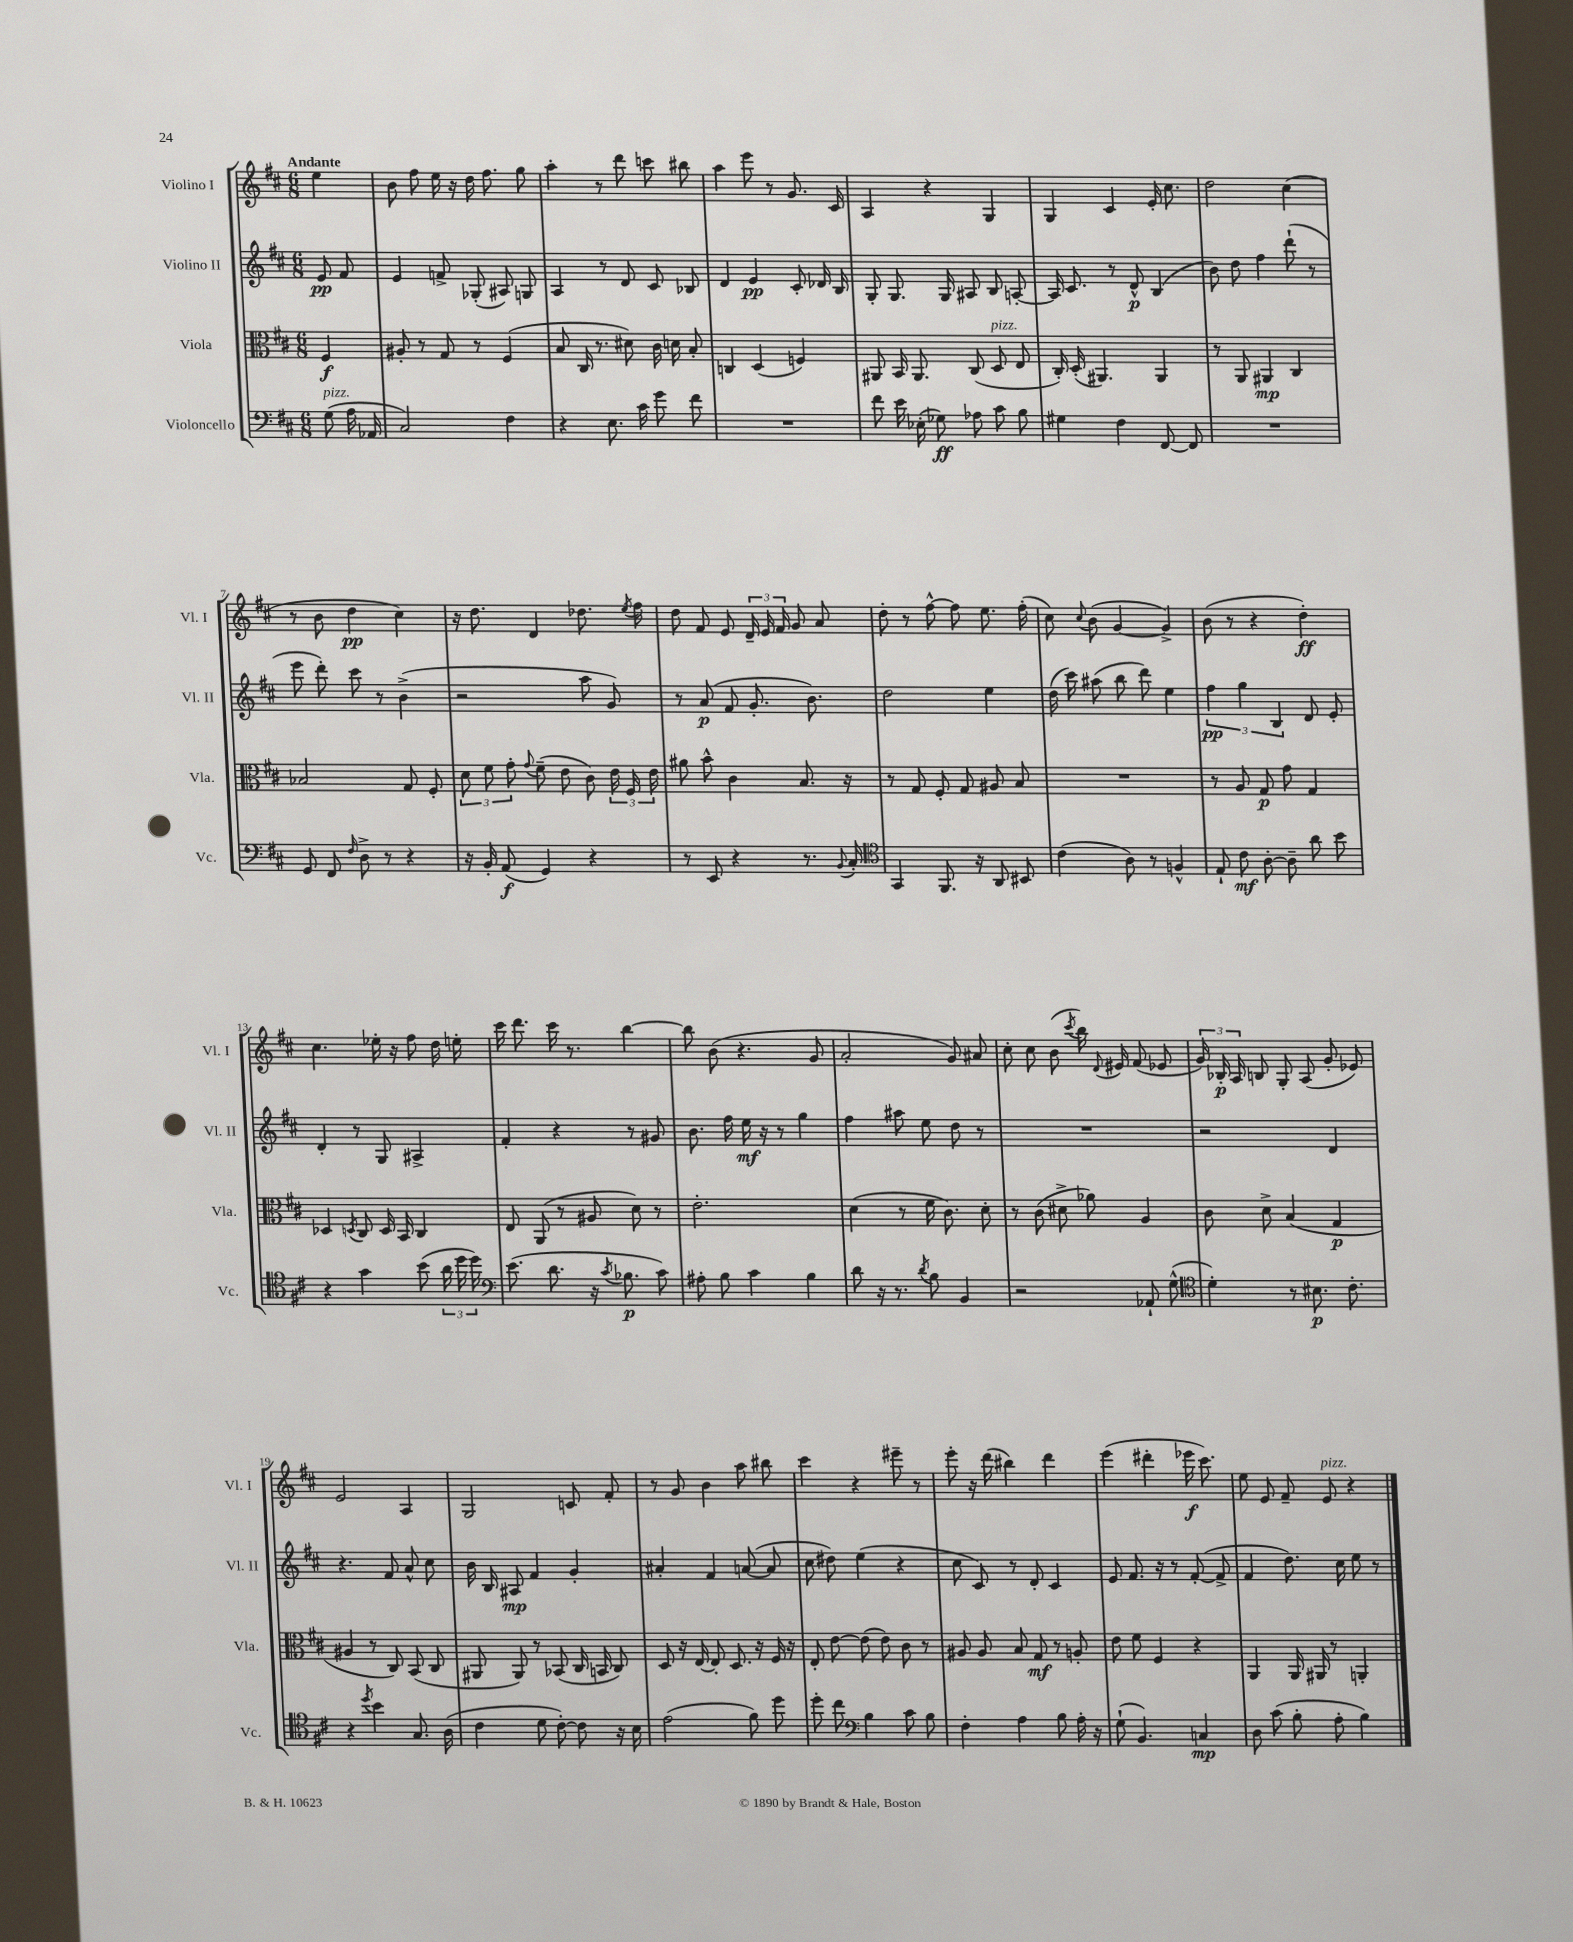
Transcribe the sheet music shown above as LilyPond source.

<<
\new StaffGroup <<
\new Staff = "s0" \with { instrumentName = "Violino I" shortInstrumentName = "Vl. I" } {
    \clef treble \key d \major \numericTimeSignature \time 6/8 \partial 4 \tempo "Andante"
    \autoBeamOff e''4 |
    b'8 fis''8 e''16 r16 d''16 fis''8. g''8 |
    a''4-. r8 d'''8 c'''8 bis''8 |
    a''4 e'''8 r8 g'8. cis'16 |
    a4 r4 g4 |
    g4 cis'4 e'16-. cis''8. |
    d''2 cis''4( |
    r8 b'8 d''4\pp cis''4) |
    r16 d''8. d'4 des''8. \acciaccatura { e''8 } fis''16 |
    d''8 fis'8 e'8 \tuplet 3/2 { d'16-- e'16 fis'16 } g'8 a'8 |
    d''8-. r8 fis''8~-^ fis''8 e''8. fis''16-.( |
    cis''8) \appoggiatura { cis''8 } b'8( g'4~ g'4->) |
    b'8( r8 r4 d''4-.\ff) |
    cis''4. ees''16-. r16 fis''8 d''16 e''16-. |
    cis'''16 d'''8. cis'''16 r8. b''4~ |
    b''8 b'8( r4. g'8 |
    a'2-. g'8) ais'8 |
    cis''8-. cis''8 b'8( \acciaccatura { cis'''8 } b''16) \appoggiatura { d'8 } eis'16 fis'8( ees'8 |
    \tuplet 3/2 { g'16) bes16-.\p a16 } b8 g8-. a8( g'8-. ees'8) |
    e'2 a4 |
    g2 c'8 fis'8-. |
    r8 g'8 b'4 a''8 bis''8 |
    cis'''4 r4 eis'''8-- r8 |
    e'''8-. r16 d'''16( bis''4) d'''4 |
    e'''4( dis'''4-. ees'''16\f cis'''8.) |
    e''8 e'8 fis'8-- e'8^\markup { \italic "pizz." } r4 \bar "|." |
}
\new Staff = "s1" \with { instrumentName = "Violino II" shortInstrumentName = "Vl. II" } {
    \clef treble \key d \major \numericTimeSignature \time 6/8 \partial 4
    \autoBeamOff e'8\pp fis'8 |
    e'4 f'8-> ges8-.( ais8) g8 |
    a4 r8 d'8 cis'8 bes8 |
    d'4 e'4\pp cis'8-. des'16 b16 |
    g8-. g8. g16 ais8 b8 a8~-. |
    a16 cis'8. r8 d'8-^\p b4( |
    b'8) d''8 fis''4 d'''8-!( r8 |
    e'''8 d'''8-.) cis'''8 r8 b'4->( |
    r2 a''8 g'8) |
    r8 a'8\p( fis'8 g'8.-. b'8.) |
    d''2 e''4 |
    d''16( cis'''16) ais''8( b''8 d'''8) e''4 |
    \tuplet 3/2 { fis''4\pp g''4 b4 } d'8 e'8-. |
    d'4-. r8 g8 ais4-> |
    fis'4-. r4 r8 gis'8 |
    b'8. fis''16 e''16\mf r16 r8 g''4 |
    fis''4 ais''8 e''8 d''8 r8 |
    R2. |
    r2 d'4 |
    r4. fis'8 a'8-^ cis''8 |
    b'16 b16 ais8\mp fis'4 g'4-. |
    ais'4-. fis'4 a'8~( a'8 |
    cis''8 dis''8) e''4( r4 |
    cis''8 cis'8) r8 d'8-. cis'4 |
    e'8 fis'8. r16 r8 fis'8~-.( fis'8-> |
    fis'4 d''8.) cis''16 e''8 r8 \bar "|." |
}
\new Staff = "s2" \with { instrumentName = "Viola" shortInstrumentName = "Vla." } {
    \clef alto \key d \major \numericTimeSignature \time 6/8 \partial 4
    \autoBeamOff fis4\f |
    ais8-. r8 g8 r8 fis4( |
    b8 cis16 r8. dis'8) cis'16 d'16 b8-. |
    c4 d4( f4) |
    ais,8 b,16 ais,8. cis8( d8^\markup { \italic "pizz." } e8 |
    cis16-.) d16-.( ais,4.) ais,4 |
    r8 a,8 ais,4\mp cis4 |
    bes2 g8 fis8-. |
    \tuplet 3/2 { d'8 fis'8 g'8-. } \appoggiatura { g'8 } fis'8--( e'8 cis'8) \tuplet 3/2 { e'16 fis16 e'16 } |
    ais'8 b'8-^ cis'4 b8. r16 |
    r8 g8 fis8-. g8 ais8 b8 |
    R2. |
    r8 a8 g8\p g'8 g4 |
    des4 \acciaccatura { d8 } cis8 d16 b,16 cis4 |
    e8 a,8( r8 ais8 d'8) r8 |
    e'2.-. |
    d'4( r8 fis'16 cis'8.) d'8-. |
    r8 cis'8( dis'8-> aes'8) a4 |
    cis'8 d'8-> b4( g4\p |
    ais4 r8 cis8) b,8( cis8 |
    ais,8 ais,8) r8 bes,8( cis16 b,16 cis8) |
    d8 r16 e16~ e8-. d8. r16 fis16 r16 |
    e8-. e'8~ e'8( e'8) cis'8 r8 |
    ais8 ais8 b8 g8\mf r8 a8-. |
    e'8 fis'8 fis4 r4 |
    a,4 a,16 ais,16 r8 a,4-. \bar "|." |
}
\new Staff = "s3" \with { instrumentName = "Violoncello" shortInstrumentName = "Vc." } {
    \clef bass \key d \major \numericTimeSignature \time 6/8 \partial 4
    \autoBeamOff g8^\markup { \italic "pizz." }( a16 aes,16 |
    cis2) fis4 |
    r4 e8. cis'16 g'8 fis'8 |
    R2. |
    fis'8 e'16 ees16-.( ges8\ff) aes8 cis'8 b8 |
    gis4 fis4 fis,8~ fis,8 |
    R2. |
    g,8 fis,8 \grace { fis16 } d8-> r8 r4 |
    r16 b,16-. a,8\f( g,4) r4 |
    r8 e,8 r4 r8. \appoggiatura { b,8 } cis16-. |
    \clef tenor g,4 fis,8. r16 a,8 bis,8 |
    cis'4( a8) r8 f4-^ |
    e8-! cis'8\mf a8~-. a8-- a'8 b'8 |
    r4 g'4 b'8( \tuplet 3/2 { a'16 d''16 d''16) } |
    \clef bass e'8.( d'8. r16 \acciaccatura { cis'8 } bes8.\p cis'8) |
    ais8-. b8 cis'4 b4 |
    d'8 r16 r8. \acciaccatura { d'8 } b8 b,4 |
    r2 aes,8-! g8-^( |
    \clef tenor d'4-.) r8 bis8.\p cis'8.-. |
    r4 \acciaccatura { d''8 } b'4 g8. a16( |
    cis'4 d'8 cis'8~-.) cis'8 r16 b16 |
    e'2( fis'8) d''8 |
    d''8-. cis''8 \clef bass b4 cis'8 b8 |
    fis4-. a4 b8 a16-. r16 |
    g8-!( b,4.) c4\mp |
    d8 cis'8( b8-. a8-. b4) \bar "|." |
}
>>
>>
